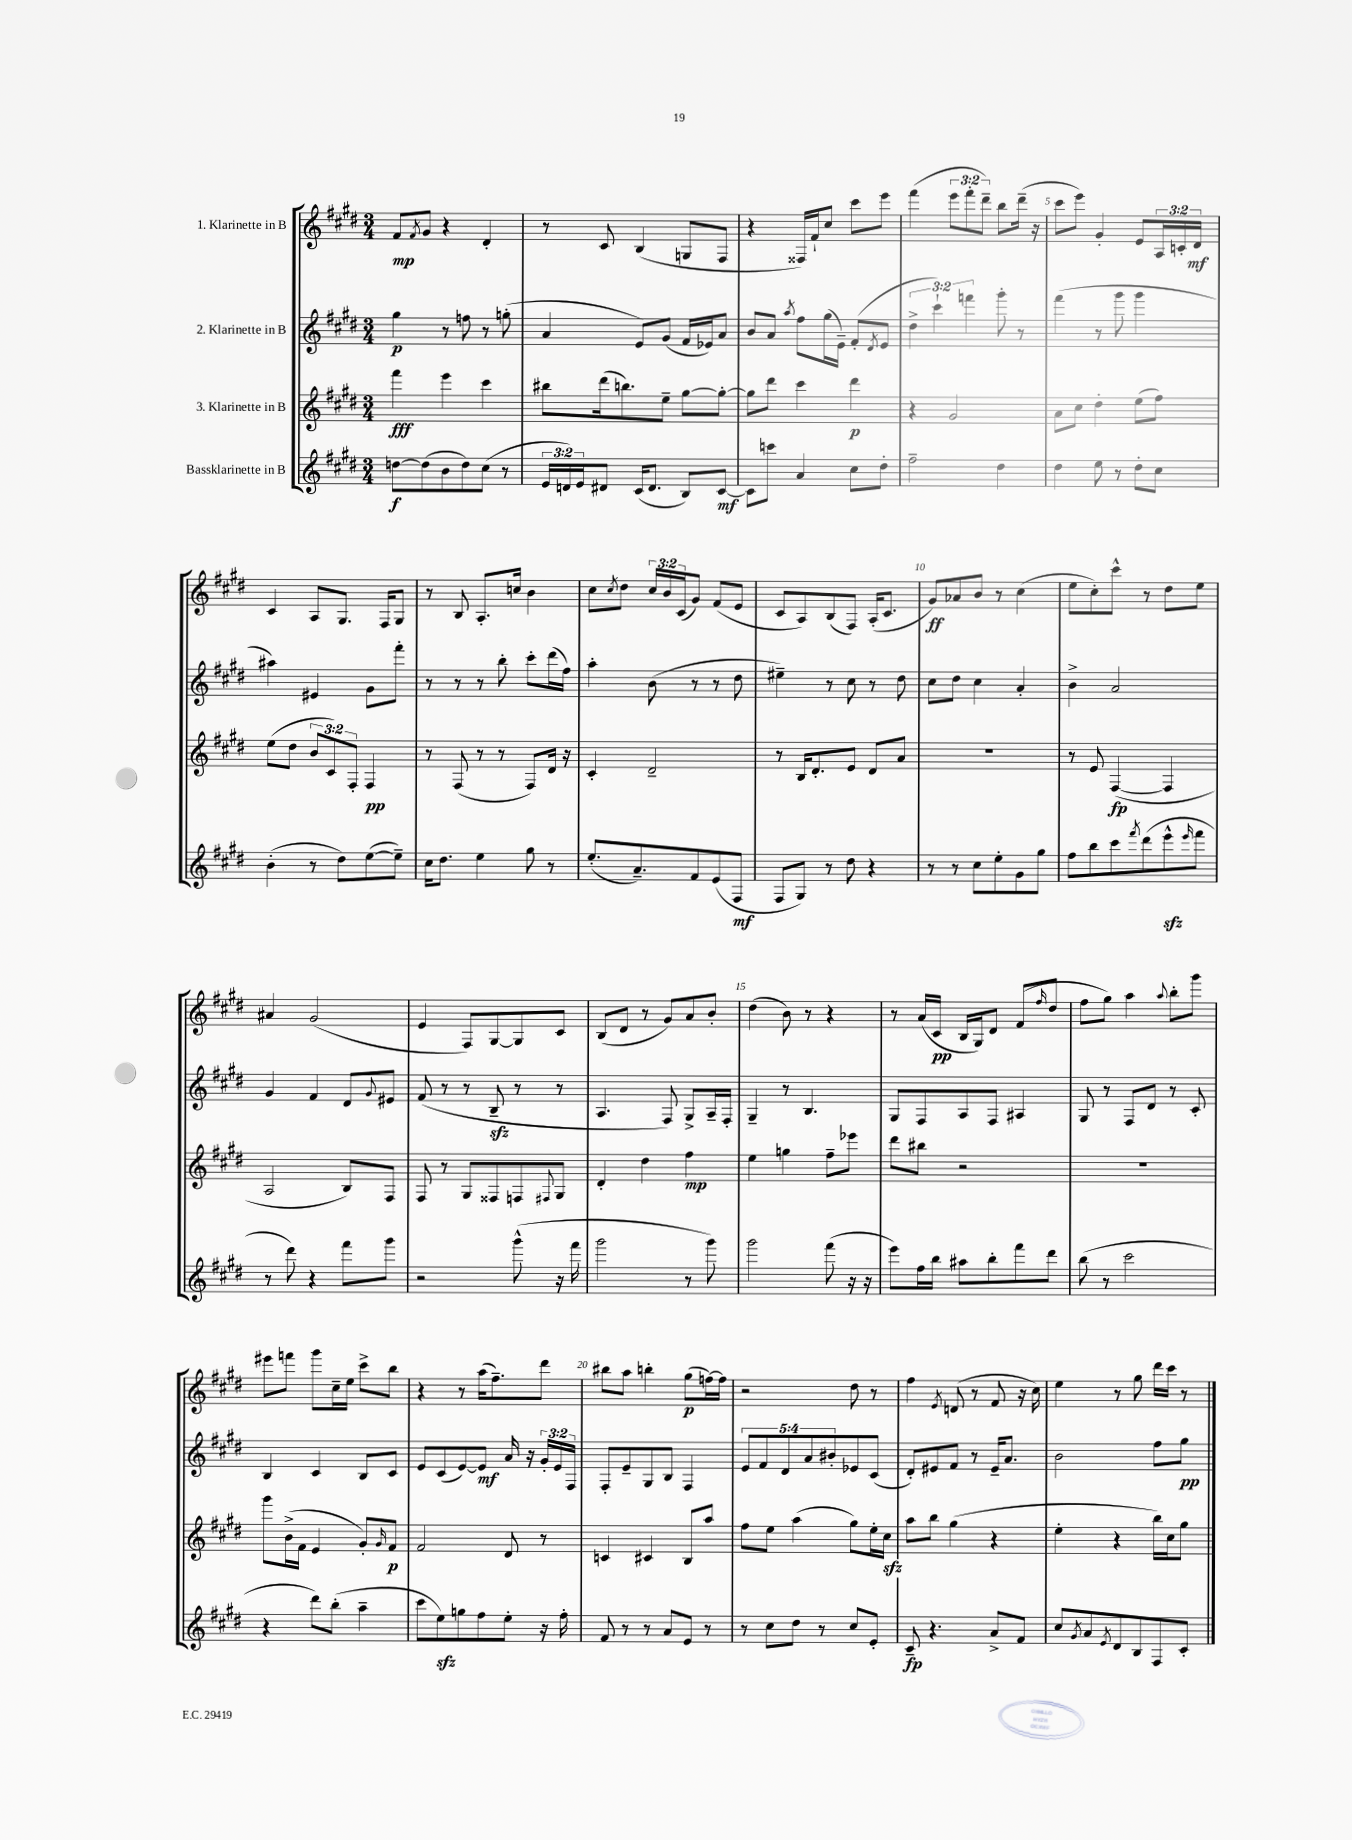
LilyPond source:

<<
\new StaffGroup <<
\new Staff = "s0" \with { instrumentName = "1. Klarinette in B" } {
    \clef treble \key e \major \numericTimeSignature \time 3/4 \override Staff.TupletNumber.text = #tuplet-number::calc-fraction-text
    fis'8\mp \acciaccatura { fis'8 } gis'8 r4 dis'4-. |
    r8 cis'8 b4( g8 fis8 |
    r4 fisis16) fis'16-! cis''8 cis'''8 e'''8 |
    fis'''4( \tuplet 3/2 { e'''8 fis'''8-. dis'''8--) } b''8 dis'''16--( r16 |
    cis'''8 e'''8) gis'4-. e'8 \tuplet 3/2 { a16 c'16-. dis'16\mf } |
    cis'4 a8 gis8. fis16 gis8 |
    r8 b8 a8.-. c''16 b'4 |
    cis''8 \acciaccatura { cis''8 } dis''8 \tuplet 3/2 { cis''16 b'16 cis'16( } gis'8) fis'8( e'8 |
    cis'8 a8) b8( fis8) a16-.( cis'8. |
    gis'8\ff) aes'8 b'8 r8 cis''4( |
    e''8 cis''8-.) cis'''8-^ r8 dis''8 e''8 |
    ais'4 gis'2( |
    e'4 fis8) gis8~ gis8 cis'8 |
    b8( dis'8 r8 gis'8) a'8 b'8-. |
    dis''4( b'8) r8 r4 |
    r8 a'16( cis'16\pp b16 gis16) dis'8 fis'8( \grace { fis''16 } dis''8 |
    fis''8 gis''8) a''4 \appoggiatura { a''8 } b''8-. gis'''8 |
    eis'''8 f'''8 gis'''8 cis''16-- e''16 cis'''8-> b''8 |
    r4 r8 a''16( fis''8.--) dis'''8 |
    bis''8 a''8 b''4-. gis''8\p( f''16~) f''16 |
    r2 dis''8 r8 |
    fis''4 \acciaccatura { e'8 } d'8( r8 fis'8 r16 cis''16) |
    e''4 r8 gis''8 dis'''16 cis'''16 r8 \bar "|." |
}
\new Staff = "s1" \with { instrumentName = "2. Klarinette in B" } {
    \clef treble \key e \major \numericTimeSignature \time 3/4 \override Staff.TupletNumber.text = #tuplet-number::calc-fraction-text
    gis''4\p r8 f''8 r8 g''8-.( |
    a'4 e'8) gis'8( fis'16 ees'16) a'8 |
    b'8 a'8 \acciaccatura { a''8 } fis''8 gis''16( e'16--) fis'8-.( \acciaccatura { dis'8 } e'8 |
    \tuplet 3/2 { dis''4-> cis'''4-!) f'''4 } gis'''8-. r8 |
    fis'''4( r8 gis'''8 gis'''4 |
    ais''4) eis'4 gis'8 fis'''8-. |
    r8 r8 r8 b''8-. cis'''8-. dis'''16( fis''16) |
    a''4-. b'8( r8 r8 dis''8 |
    eis''4--) r8 cis''8 r8 dis''8 |
    cis''8 dis''8 cis''4 a'4-. |
    b'4-> a'2 |
    gis'4 fis'4 dis'8 \appoggiatura { gis'8 } eis'8 |
    fis'8( r8 r8 b8--\sfz r8 r8 |
    a4. fis8) gis8-> a16-- fis16-. |
    gis4-- r8 b4. |
    gis8 fis8 a8 fis8 ais4 |
    gis8 r8 fis8 dis'8 r8 cis'8-. |
    b4 cis'4 b8 cis'8 |
    e'8 cis'8( e'8~) e'8\mf a'16 r16 \tuplet 3/2 { gis'16-. e'16 fis16 } |
    fis8-. e'8-- gis8 b8 fis4 |
    \tuplet 5/4 { e'8 fis'8 dis'8 a'8 bis'8-. } ees'8 cis'8( |
    dis'8-.) eis'8 fis'8 r8 eis'16-- a'8. |
    b'2 fis''8 gis''8\pp \bar "|." |
}
\new Staff = "s2" \with { instrumentName = "3. Klarinette in B" } {
    \clef treble \key e \major \numericTimeSignature \time 3/4 \override Staff.TupletNumber.text = #tuplet-number::calc-fraction-text
    fis'''4\fff e'''4 cis'''4 |
    bis''8 dis'''16( b''8.) e''8-- gis''8~ gis''8~-. |
    gis''8 dis'''8 cis'''4 dis'''4\p |
    r4 gis'2 |
    a'8 cis''8 dis''4-. e''8( fis''8) |
    e''8( dis''8 \tuplet 3/2 { b'8 cis'8) fis8-. } fis4\pp |
    r8 fis8( r8 r8 fis8) dis'16 r16 |
    cis'4-. dis'2-- |
    r8 b16 dis'8.-. e'8 dis'8 a'8 |
    R2. |
    r8 e'8 fis4~\fp( fis4 |
    a2 b8) fis8 |
    fis8 r8 gis8 fisis8 f8 \appoggiatura { fis8 } gis8 |
    dis'4-. dis''4 fis''4\mp |
    e''4 g''4 fis''8-- ees'''8 |
    dis'''8 bis''8 r2 |
    R2. |
    gis'''8 b'16->( fis'16 e'4 gis'8-.) \grace { gis'16 } fis'8\p |
    fis'2 dis'8 r8 |
    c'4 cis'4 b8 a''8 |
    fis''8 e''8 a''4( gis''8) e''16-. cis''16\sfz |
    a''8 b''8 gis''4( r4 |
    e''4-. r4 b''16) cis''16 gis''8 \bar "|." |
}
\new Staff = "s3" \with { instrumentName = "Bassklarinette in B" } {
    \clef treble \key e \major \numericTimeSignature \time 3/4 \override Staff.TupletNumber.text = #tuplet-number::calc-fraction-text
    d''8~\f d''8( b'8 d''8) cis''8( r8 |
    \tuplet 3/2 { e'16 d'16) e'16 } dis'8 cis'16( dis'8. b8) cis'8~\mf |
    cis'8 c'''8 a'4 cis''8 dis''8-. |
    fis''2-- dis''4 |
    dis''4 e''8 r8 dis''8-. cis''8 |
    b'4-.( r8 dis''8) e''8~( e''8--) |
    cis''16 dis''8. e''4 gis''8 r8 |
    e''8.-.( a'8.--) fis'8 e'8( fis8\mf |
    fis8 gis8) r8 dis''8 r4 |
    r8 r8 cis''8 e''8-. gis'8 gis''8 |
    fis''8 b''8 cis'''8 \acciaccatura { fis'''8 } dis'''8( e'''8-^\sfz \grace { e'''16 } fis'''8 |
    r8 dis'''8) r4 fis'''8 gis'''8 |
    r2 gis'''8-^( r16 fis'''16 |
    gis'''2 r8 gis'''8) |
    gis'''2 fis'''8( r16 r16 |
    e'''8) fis''16 b''16 ais''8 b''8-. fis'''8 dis'''8 |
    b''8( r8 cis'''2 |
    r4 dis'''8) b''8-.( a''4-- |
    cis'''8 e''8\sfz) g''8 fis''8 e''8-. r16 fis''16-. |
    fis'8 r8 r8 a'8 e'8 r8 |
    r8 cis''8 dis''8 r8 cis''8 e'8-. |
    cis'8--\fp r4. a'8-> fis'8 |
    cis''8 \acciaccatura { gis'8 } a'8 \acciaccatura { e'8 } dis'8 b8 fis8 cis'8-. \bar "|." |
}
>>
>>
\layout { \context { \Score \override BarNumber.break-visibility = ##(#f #t #t) barNumberVisibility = #(every-nth-bar-number-visible 5) } }
